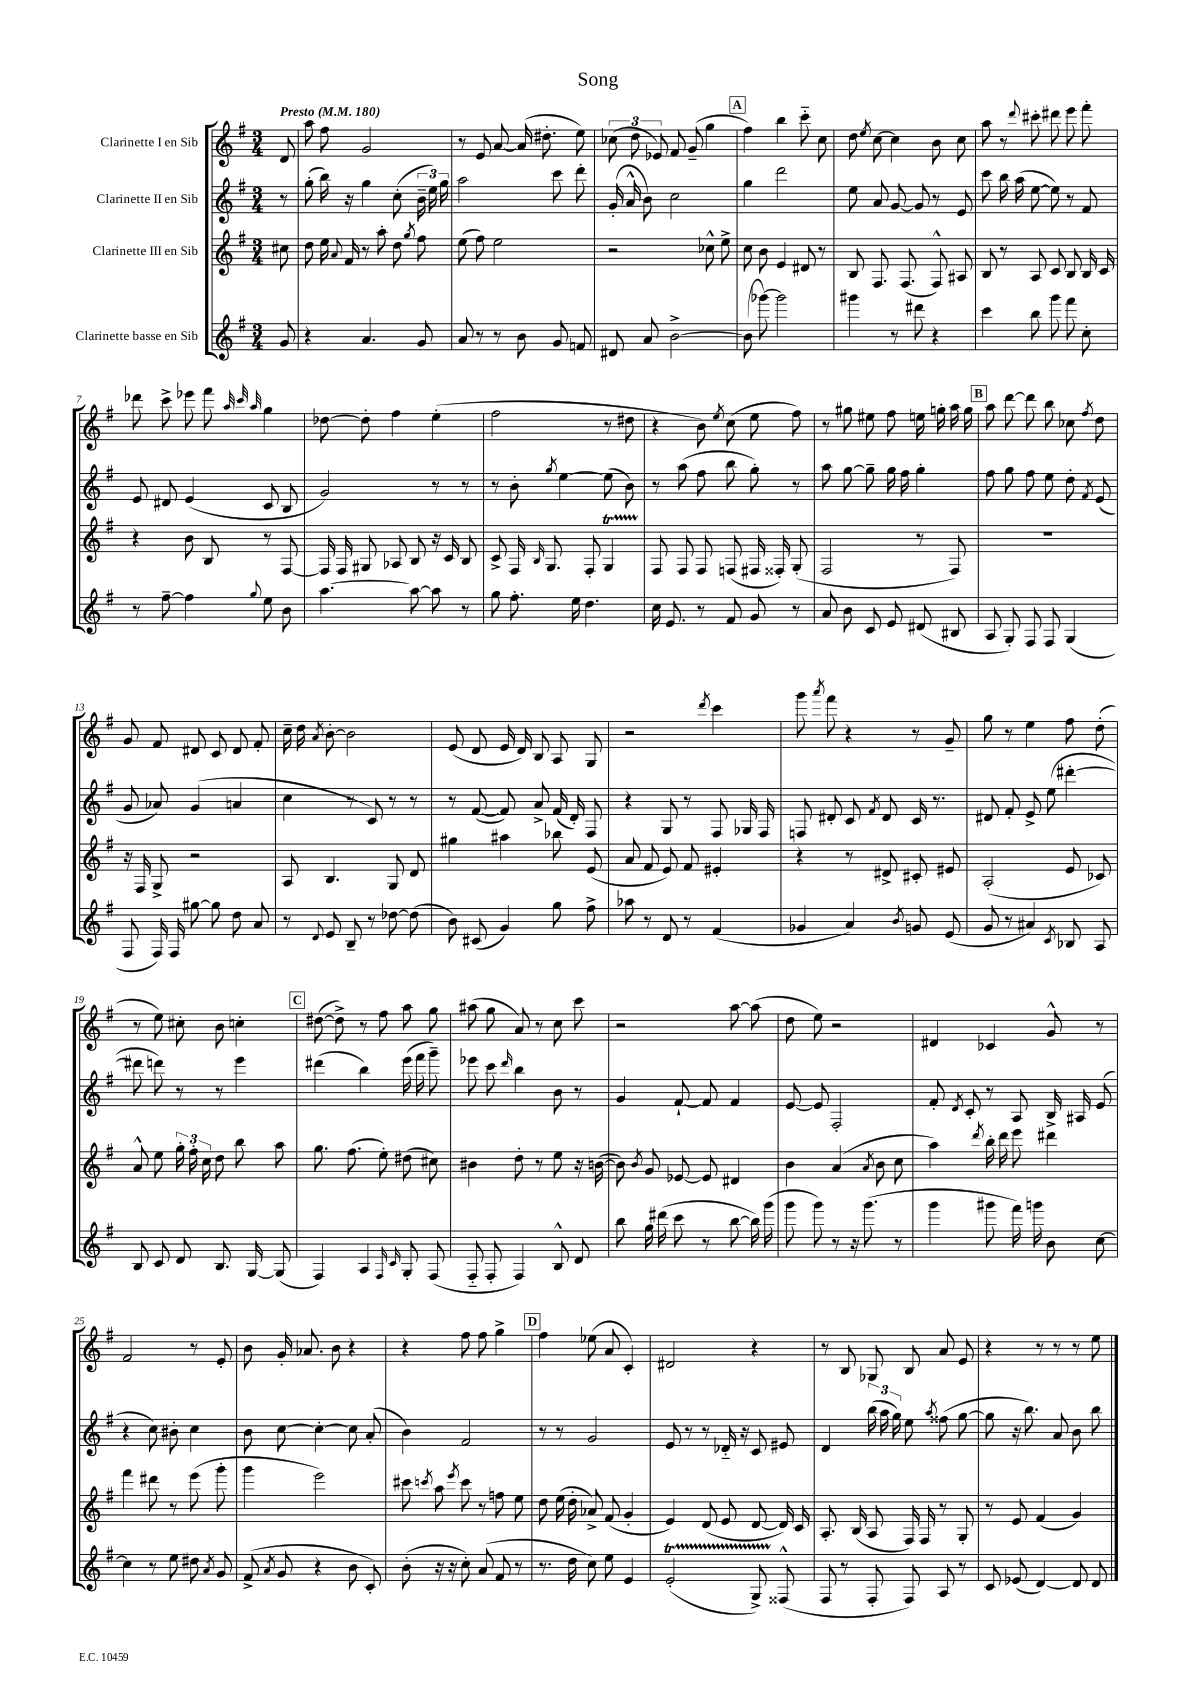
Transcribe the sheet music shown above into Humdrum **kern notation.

**kern	**kern	**kern	**kern
*staff4	*staff3	*staff2	*staff1
*clefG2	*clefG2	*clefG2	*clefG2
*k[f#]	*k[f#]	*k[f#]	*k[f#]
*M3/4	*M3/4	*M3/4	*M3/4
*MM180	*MM180	*MM180	*MM180
8g/	8cc#\	8r	8d/
=	=	=	=
4r	8dd\	(8gg'\	8aa\
.	16ee\	16bb\)	8ff#\
.	8qqa/	.	.
.	16f#/	16r	.
4.a/	8r	4gg\	2g/
.	8aa'\	.	.
.	8dd\	(8cc'\	.
.	8qgg/	.	.
8g/	8ff#\	24b~\	.
.	.	24ee\)	.
.	.	24gg\	.
=	=	=	=
8a/	(8ee\	2aa\	8r
8r	8ff#\)	.	8e/
8r	2ee\	.	[8a/
8b\	.	.	(16a/]
.	.	.	8.dd#'\
8g/	.	8ccc\	.
8f/	.	8ddd'\	8ee\)
=	=	=	=
8d#/	2r	(16g'/	(12cc-\
.	.	16a^^/	.
.	.	.	12dd\
8a/	.	8b\)	.
.	.	.	12e-/)
[2b^\	.	2cc\	8f#/
.	.	.	(8g~/
.	8cc-^^\	.	4gg\
.	8ee^\	.	.
=	=	=	=
(8b\]	8cc\	4gg\	4ff#\)
[8ggg-\)	8b\	.	.
2ggg-\]	4e/	2ddd\	4bb\
.	8d#/	.	8ccc'~\
.	8r	.	8cc\
=	=	=	=
4ggg#\	8B/	8ee\	8dd\
.	.	.	8qee/
.	8.F#/	8a/	[8cc\
8r	.	[8g/	4cc\]
.	(8.F#/	.	.
8ddd#\	.	8g/]	.
4r	8F#^^/)	8r	8b\
.	8A#/	8e/	8cc\
=	=	=	=
4ccc\	8B/	8ccc\	8aa\
.	8r	16bb\	8r
.	.	(16aa\	.
.	.	.	8qqddd/
8bb\	8A/	[8ee\	8ccc#'\
8ggg\	8c/	8ee\])	8ddd#\
8fff#\	8B/	8r	8eee\
8cc'\	16B/	8f#/	8fff#'\
.	16c/	.	.
=	=	=	=
8r	4r	8e/	8ddd-\
[8ff#~\	.	8d#/	8ccc^\
4ff#\]	8b\	(4e/	8eee-\
.	8B/	.	8fff#\
.	.	.	32qqaa/
.	.	.	32qqccc/
8qqgg/	.	.	32qqaa/
8ee\	8r	8c/	4gg\
8b\	[8F#/	8B/	.
=	=	=	=
[4.aa\	16F#/]	2g/)	[8dd-\
.	16F#/	.	.
.	8G#/	.	8dd-'\]
.	8A-/	.	4ff#\
8aa\_	8B/	.	.
8aa\]	16r	8r	(4ee'\
.	16c/	.	.
8r	8B/	8r	.
=	=	=	=
8gg\	8c^/	8r	2ff#\
8.ff#'\	16F#/	8b'\	.
.	16qqB/	.	.
.	8.G/	.	.
.	.	8qgg/	.
.	.	[4ee\	.
16ee\	.	.	.
4.dd\	8F#'/	.	.
.	4G/	(8ee\]	8r
.	.	8b\)	8dd#\
=	=	=	=
16cc\	8F#/	8r	4r
8.e/	.	.	.
.	8F#/	(8aa\	.
8r	8F#/	8ff#\	8b\)
.	.	.	8qee/
8f#/	(8F/	8bb\	(8cc\
8g/	16F#/	8gg'\)	8ee\
.	16F##'/)	.	.
8r	(8G'/	8r	8ff#\)
=	=	=	=
8a/	2F#/	8aa\	8r
8b\	.	[8gg\	8gg#\
8c/	.	8gg~\]	8ee#\
8e/	.	16gg\	8ff#\
.	.	16ff#\	.
(8d#/	8r	4gg'\	16ee\
.	.	.	16gg'\
8B#/	8F#/)	.	16aa\
.	.	.	16gg\
=	=	=	=
8A/	2.r	8ff#\	8aa\
8G'/)	.	8gg\	[8ddd\
8F#/	.	8ff#\	8ddd\]
8F#/	.	8ee\	8bb\
(4G/	.	8dd'\	8cc-\
.	.	8qf#/	8qff#/
.	.	(8e/	8dd\
=	=	=	=
8F#/	16r	8g/	8g/
.	16F#/	.	.
16F#/)	8G^/	8a-/)	8f#/
16F#/	.	.	.
[8gg#\	2r	(4g/	8d#/
8gg#\]	.	.	8c/
8dd\	.	4a/	8d#/
8a/	.	.	8f#'/
=	=	=	=
8r	8A/	4cc\	16cc~\
.	.	.	16dd\
8qqd/	.	.	8qa/
8e/	4.B/	.	[8b'\
8B~/	.	8r	2b\]
8r	.	8c/)	.
[8dd-\	8G/	8r	.
(8dd-\]	8d/	8r	.
=	=	=	=
8b\)	4gg#\	8r	(8e/
(8c#/	.	([8f#/	8d/
4g/)	4aa#\	8f#/])	16e/
.	.	.	16d/)
.	.	8a^/	8B/
8gg\	8bb-\	(16f#/	8A/
.	.	16d'/)	.
8ff#^\	(8e/	8F#/	8G/
=	=	=	=
8aa-\	8a/	4r	2r
8r	8f#/	.	.
8d/	8e/)	8G/	.
8r	8f#/	8r	.
.	.	.	8qddd/
(4f#/	4e#'/	8F#/	4ccc\
.	.	16G-/	.
.	.	16F#/	.
=	=	=	=
4g-/	4r	8F/	8ggg\
.	.	.	8qaaa/
.	.	8d#'/	8fff#\
4a/)	8r	8c/	4r
.	.	8qf#/	.
.	8d#^/	8d#/	.
8qb/	.	.	.
8g/	8c#'/	16c/	8r
.	.	8.r	.
(8e/	8e#/	.	8g~/
=	=	=	=
8g/	(2A'/	8d#/	8gg\
8r	.	8f#'/	8r
4a#/)	.	8e^/	4ee\
.	.	(8ee\	.
8qc/	.	.	.
8B-/	8e/	[4ddd#'\	8ff#\
8A/	8c-/)	.	(8dd'\
=	=	=	=
8B/	8a^^/	8ddd#\]	8r
8c/	8ee\	8ddd\)	8ee\)
8d/	24gg'\	8r	8cc#'\
.	24ff#'\	.	.
.	24cc\	.	.
8.B/	8dd\	8r	8b\
.	8bb\	4eee\	4cc'\
[16G/	.	.	.
(8G/]	8aa\	.	.
=	=	=	=
4F#/)	8.gg\	(4ddd#\	([8dd#\
.	.	.	8dd#^\])
.	(8.ff#\	.	.
4A/	.	4bb\)	8r
.	8ee'\)	.	8ff#\
16qqF#/	.	.	.
16qqc/	.	.	.
8G'/	(8dd#\	(16eee\	8aa\
.	.	16fff#\	.
(8F#/	8cc#\)	8ggg~\)	8gg\
=	=	=	=
8F#'~/	4b#\	8eee-\	(8aa#\
8F#'/	.	8ccc\	8gg\
.	.	16qqddd/	.
4F#/)	8dd'\	4bb\	8a/)
.	8r	.	8r
8B^^/	8ee\	8b\	8cc\
8d/	16r	8r	8ccc\
.	([16b\	.	.
=	=	=	=
8bb\	8b\])	4g/	2r
.	8qb/	.	.
16gg\	8g/	.	.
(16ddd#\	.	.	.
8ccc\	[8e-/	[8f#`/	.
8r	8e-/]	8f#/]	.
[8bb\	4d#/	4f#/	[8aa\
16bb\])	.	.	(8aa\]
(16ggg\	.	.	.
=	=	=	=
8ggg\	4b\	[8e/	8dd\
8ggg\)	.	8e/]	8ee\)
8r	(4a/	2F#'/	2r
16r	.	.	.
(8.ggg\	.	.	.
.	8qa/	.	.
.	8b\	.	.
8r	8cc\	.	.
=	=	=	=
4ggg\	4aa\)	8f#'/	4d#/
.	.	8qd/	.
.	.	8c'/	.
.	8qddd/	.	.
8ggg#\	16bb'\	8r	4c-/
.	16ddd\	.	.
16fff#\)	8eee\	8A/	.
16ggg\	.	.	.
8b\	4ddd#\	16B^/	8g^^/
.	.	16A#/	.
[8cc\	.	(8e/	8r
=	=	=	=
4cc\]	4fff#\	4r	2f#/
8r	8ddd#\	8cc\)	.
8ee\	8r	8b#'\	.
8dd#\	(8eee\	4cc\	8r
8qa/	.	.	.
8g/	8ggg'\	.	8e'/
=	=	=	=
(8f#^/	4ggg\	8b\	8b\
8qa/	.	.	.
8g/	.	[8cc\	16g'/
.	.	.	8.a-/
4r	2eee\)	4cc'\_	.
.	.	.	8b\
8b\	.	8cc\]	4r
8c'/)	.	(8a'/	.
=	=	=	=
(8b'\	8ccc#\	4b\)	4r
.	8qccc/	.	.
16r	8aa\	.	.
16r	.	.	.
.	8qeee/	.	.
8cc'\)	8ccc\	2f#/	8ff#\
(8a/	8r	.	8ff#\
8f#/	8ff\	.	4gg^\
8r	8ee\	.	.
=	=	=	=
8.r	8dd\	8r	4ff#\
.	(16ee\	8r	.
16dd\	16dd'\	.	.
8cc\)	8a-^/)	2g/	(8ee-\
8ee\	(8f#/	.	8a/
4e/	4g'/	.	4c'/)
=	=	=	=
(2e'/	4e/)	8e/	2d#/
.	.	8r	.
.	(8d/	8r	.
.	8e/	16d-'~/	.
.	.	16r	.
8G^/)	[8d/	8c/	4r
(8F##^^/	16d/])	8e#/	.
.	16c/	.	.
=	=	=	=
8F#/	8.A'/	4d/	8r
8r	.	.	8B/
.	(16B/	.	.
8F#'/	8A/	(24bb\	8G-/
.	.	24aa\	.
.	.	24gg\)	.
8F#/)	16F#/)	8ee\	8B/
.	16F#/	.	.
.	.	8qaa/	.
8A/	8r	(8ff##\	8a/
8r	8G'/	[8gg\	8e/
=	=	=	=
8c/	8r	8gg\]	4r
(8e-/	8e/	16r	.
.	.	8.bb\)	.
[4d/)	(4f#/	.	8r
.	.	8a/	8r
8d/]	4g/)	8b\	8r
8d/	.	8bb\	8ee\
==	==	==	==
*-	*-	*-	*-
